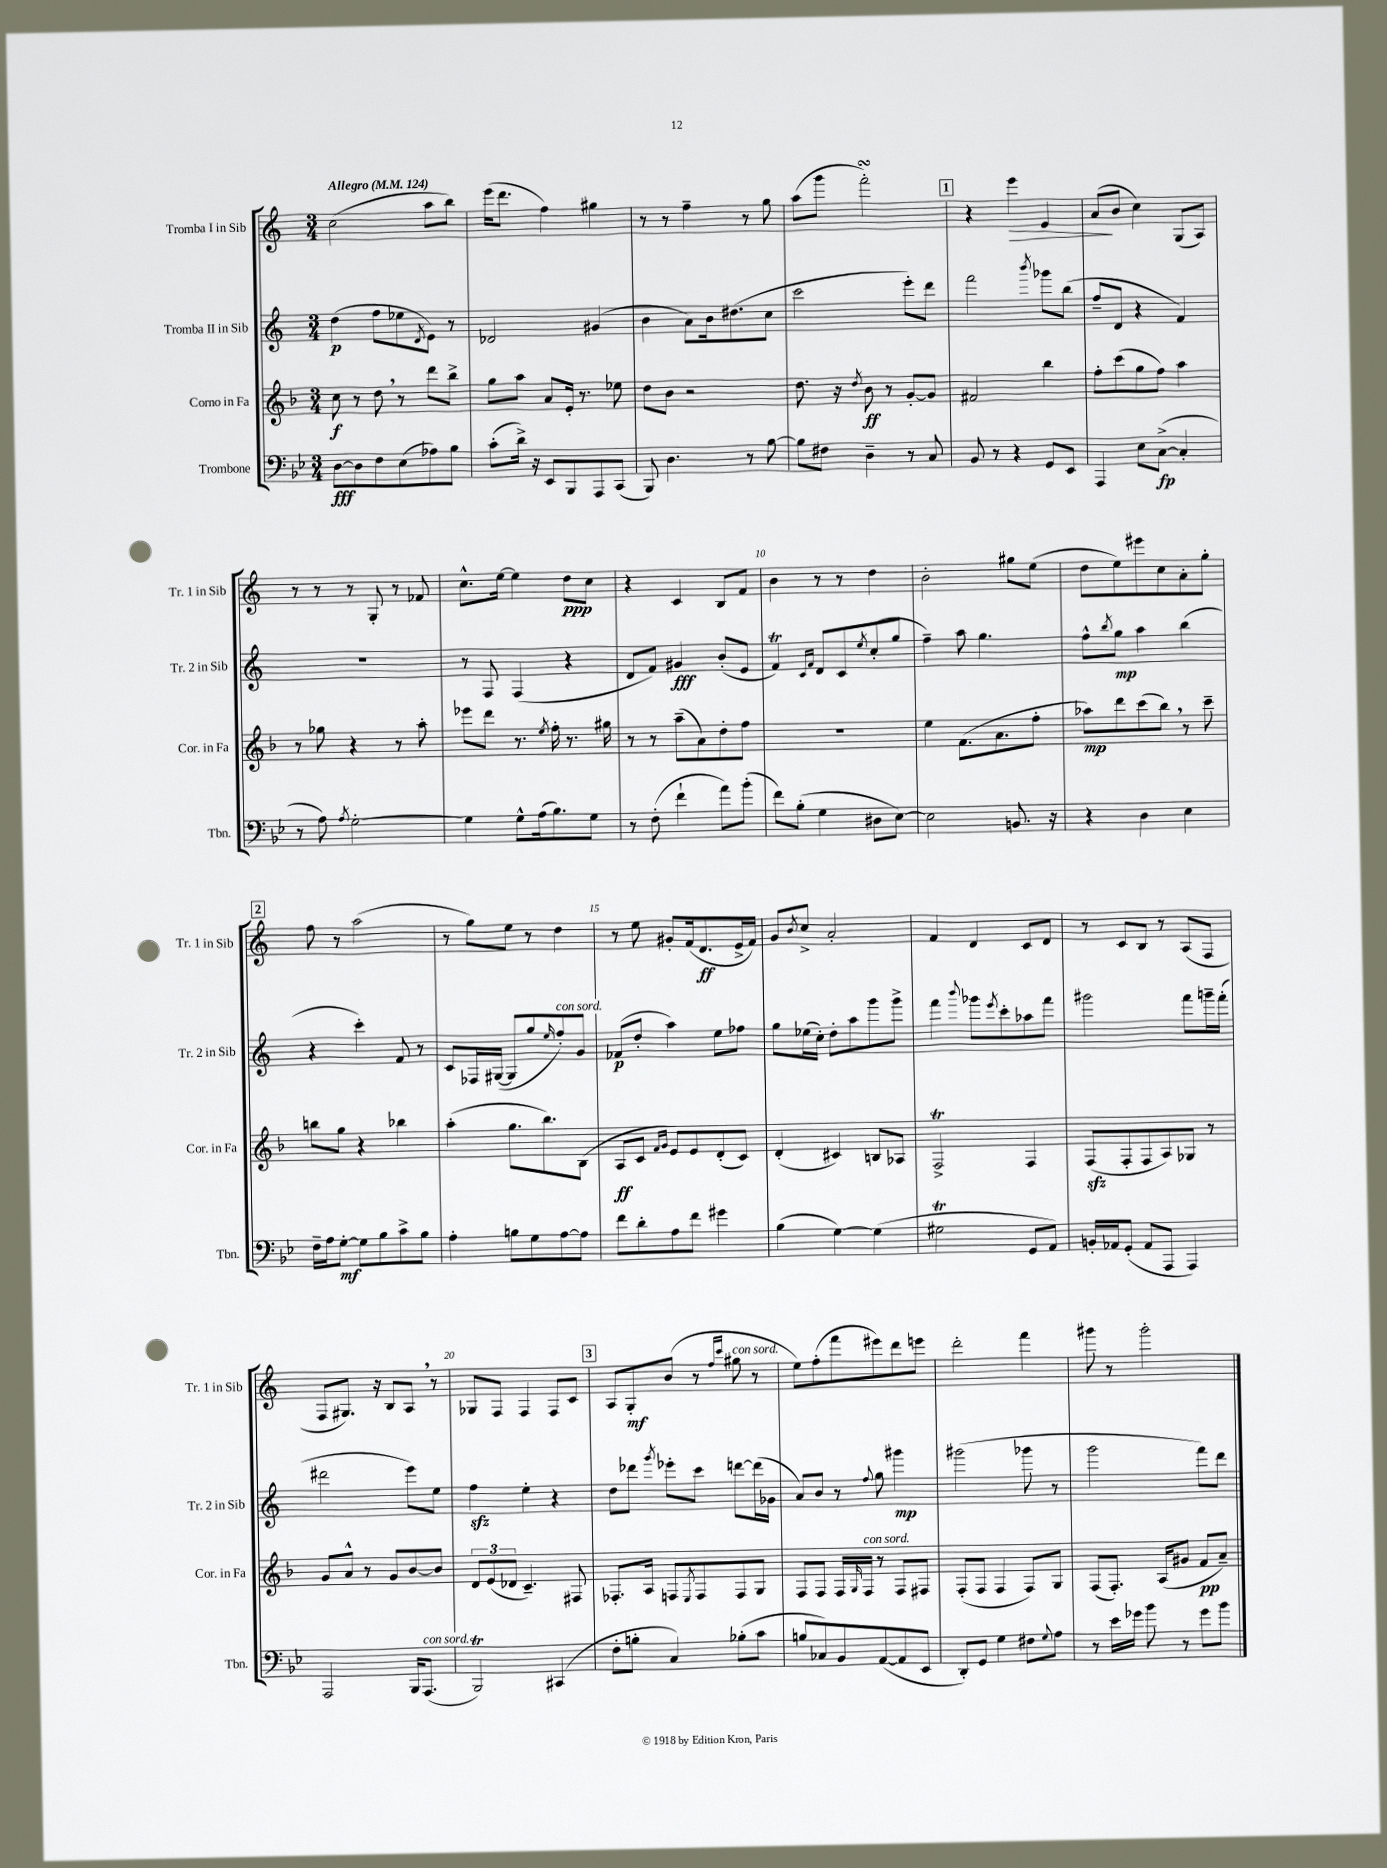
<<
\new StaffGroup <<
\new Staff = "s0" \with { instrumentName = "Tromba I in Sib" shortInstrumentName = "Tr. 1 in Sib" } {
    \clef treble \key c \major \numericTimeSignature \time 3/4 \tempo "Allegro" 4 = 124
    c''2( a''8 b''8) |
    e'''16( d'''8. f''4) gis''4 |
    r8 r8 f''4-- r8 g''8 |
    a''8( g'''8 f'''2-.\turn) |
    \mark \markup { \box "1" } r4 e'''4\> e'4 |
    a'8\!( b'8 c''4) g8( a8) |
    r8 r8 r8 g8-. r8 fes'8 |
    c''8.-^ e''16~ e''4 d''8\ppp c''8 |
    r4 c'4 b8 f'8 |
    b'4 r8 r8 d''4 |
    b'2-. gis''8 e''8( |
    d''8 e''8) eis'''8 c''8 a'8-. g''8-. |
    \mark \markup { \box "2" } f''8 r8 a''2( |
    r8 g''8) e''8 r8 d''4 |
    r8 e''8 gis'8-. f'16( d'8.\ff e'16-> f'16) |
    g'8 \acciaccatura { b'8 } c''8-> a'2-. |
    f'4 d'4 c'8 d'8 |
    r8 c'8 b8 r8 a8( f8 |
    f8 gis8.) r16 b8 a8 \breathe r8 |
    ges8 f8 f4 f8 c'8 |
    \mark \markup { \box "3" } a8 g8-.\mf b'8( r8 \grace { f''16 c'''16 } gis''8^\markup { \italic "con sord." } r8 |
    e''8) f''8-.( f'''8 eis'''8) d'''8 e'''8 |
    d'''2-. f'''4 |
    gis'''8 r8 gis'''2-. \bar "|." |
}
\new Staff = "s1" \with { instrumentName = "Tromba II in Sib" shortInstrumentName = "Tr. 2 in Sib" } {
    \clef treble \key c \major \numericTimeSignature \time 3/4
    d''4\p( f''8 ees''8 \acciaccatura { d'8 } e'8) r8 |
    des'2 gis'4( |
    b'4 a'8) b'16 dis''8.( c''8 |
    c'''2 e'''8-.) d'''8 |
    \mark \markup { \box "1" } f'''2 \acciaccatura { b'''8 } ges'''8 b''8( |
    f''8-- d'8 r4 f'4) |
    R2. |
    r8 f8 f4( r4 |
    d'8 f'8) gis'4\fff b'8-.( e'8 |
    f'4\trill) \grace { c'16 f'16 } d'8 c'8 \acciaccatura { e''8 } c''8-.( g''8 |
    f''4--) a''8 g''4. |
    f''8-^ \acciaccatura { b''8 } g''8\mp a''4 b''4( |
    \mark \markup { \box "2" } r4 c'''4-.) f'8 r8 |
    c'8 fes16 gis16~( gis8 g''8 \grace { e''16 } f''8-.^\markup { \italic "con sord." }) g'8 |
    fes'8\p( d''8-. a''4) e''8 fes''8 |
    g''8 ees''16( c''16-.) d''8-. a''8 g'''8 g'''8-> |
    f'''4 \appoggiatura { b'''8 } ges'''8 \acciaccatura { e'''8 } c'''8-. aes''8 f'''8 |
    gis'''2 f'''8 g'''16-- f'''16-.( |
    dis'''2 e'''8) e''8 |
    f''4\sfz e''4-. r4 |
    \mark \markup { \box "3" } d''8 des'''8 \acciaccatura { g'''8 } ees'''8-. c'''8 d'''8~ d'''16( ges'16 |
    a'8) b'8 r8 \appoggiatura { f''8 } g''8 gis'''4\mp |
    gis'''2( ges'''8 r8 |
    g'''2 f'''8) d'''8 \bar "|." |
}
\new Staff = "s2" \with { instrumentName = "Corno in Fa" shortInstrumentName = "Cor. in Fa" } {
    \clef treble \key f \major \numericTimeSignature \time 3/4
    c''8\f r8 d''8 \breathe r8 d'''8 bes''8-> |
    g''8 a''8 a'8 e'16-. r8. ees''8 |
    d''8 bes'8 r2 |
    d''8. r16 \acciaccatura { d''8 } bes'8\ff r8 g'8~-. g'8 |
    \mark \markup { \box "1" } fis'2 bes''4 |
    f''8-. c'''8( g''8 f''8) a''4 |
    r8 ges''8 r4 r8 a''8-. |
    ees'''8 d'''8 r8. \acciaccatura { e''8 } f''16-. r8. gis''16 |
    r8 r8 a''8--( a'8) d''8-. f''8 |
    R2. |
    e''4 f'8.( a'8. f''8-. |
    aes''8\mp) d'''8 c'''8( bes''8) \breathe r8 c'''8-- |
    \mark \markup { \box "2" } b''8 g''8 r4 bes''4 |
    a''4-.( g''8. bes''8.) bes8( |
    a8\ff c'8 \grace { f'16 g'16 } e'8) e'8 d'8-.( c'8) |
    d'4-.( cis'4) b8 aes8 |
    f2->\trill f4 |
    f8\sfz( f8-. f8 a8) ges8 r8 |
    g'8 a'8-^ r8 g'8 bes'8~ bes'8 |
    \tuplet 3/2 { d'8 e'8( des'8 } c'4.--) fis8 |
    \mark \markup { \box "3" } fes8.-. a16 f8 \acciaccatura { e8 } f8 f8 g8 |
    f8 f8 f16 \grace { g16 } f16^\markup { \italic "con sord." } r8 f8 fis8 |
    f8-.( f8 f4 f8) g8 |
    f8( f8.-.) a16( gis'8 f'8\pp a'8--) \bar "|." |
}
\new Staff = "s3" \with { instrumentName = "Trombone" shortInstrumentName = "Tbn." } {
    \clef bass \key bes \major \numericTimeSignature \time 3/4
    d8~\fff d8 f8 ees8( aes8) bes8 |
    c'8-.( d'16->) r16 ees,8 bes,,8 a,,8 c,8( |
    bes,,8) d4. r8 bes8~ |
    bes8 fis8 d4-- r8 c8 |
    \mark \markup { \box "1" } bes,8 r8 r4 g,8 ees,8 |
    a,,4 ees8 c8~->\fp( c4-. |
    r8 a8) \acciaccatura { a8 } g2~-. |
    g4 g8-^ a16( bes8.) g8 |
    r8 f8-.( f'4-! a'8) bes'8-.( |
    f'8) bes8-.( g4 dis8 ees8~) |
    ees2 b,8. r16 |
    r4 d4 ees4 |
    \mark \markup { \box "2" } f16-- a16 g8~-.\mf g8 bes8 c'8-> bes8 |
    a4-. b8 g8 a8~ a8 |
    f'8 d'8-. a8 f'8 gis'4 |
    bes4( g4~) g4( |
    gis2\trill g,8 a,8) |
    b,16-. aes,16 g,8-.( aes,8 a,,8 a,,4) |
    a,,2 bes,,16 a,,8.^\markup { \italic "con sord." }( |
    bes,,2\trill) cis,4( |
    \mark \markup { \box "3" } f8-. b8-. c4) bes8-.( c'8 |
    b8 ces8) bes,8 a,8~( a,8 ees,8 |
    d,8-.) g,8 g4 fis8 \appoggiatura { g8 } a8 |
    r8 ees'16 ges'16 bes'8 r8 ges'8 bes'8 \bar "|." |
}
>>
>>
\layout { \context { \Score \override BarNumber.break-visibility = ##(#f #t #t) barNumberVisibility = #(every-nth-bar-number-visible 5) } }
